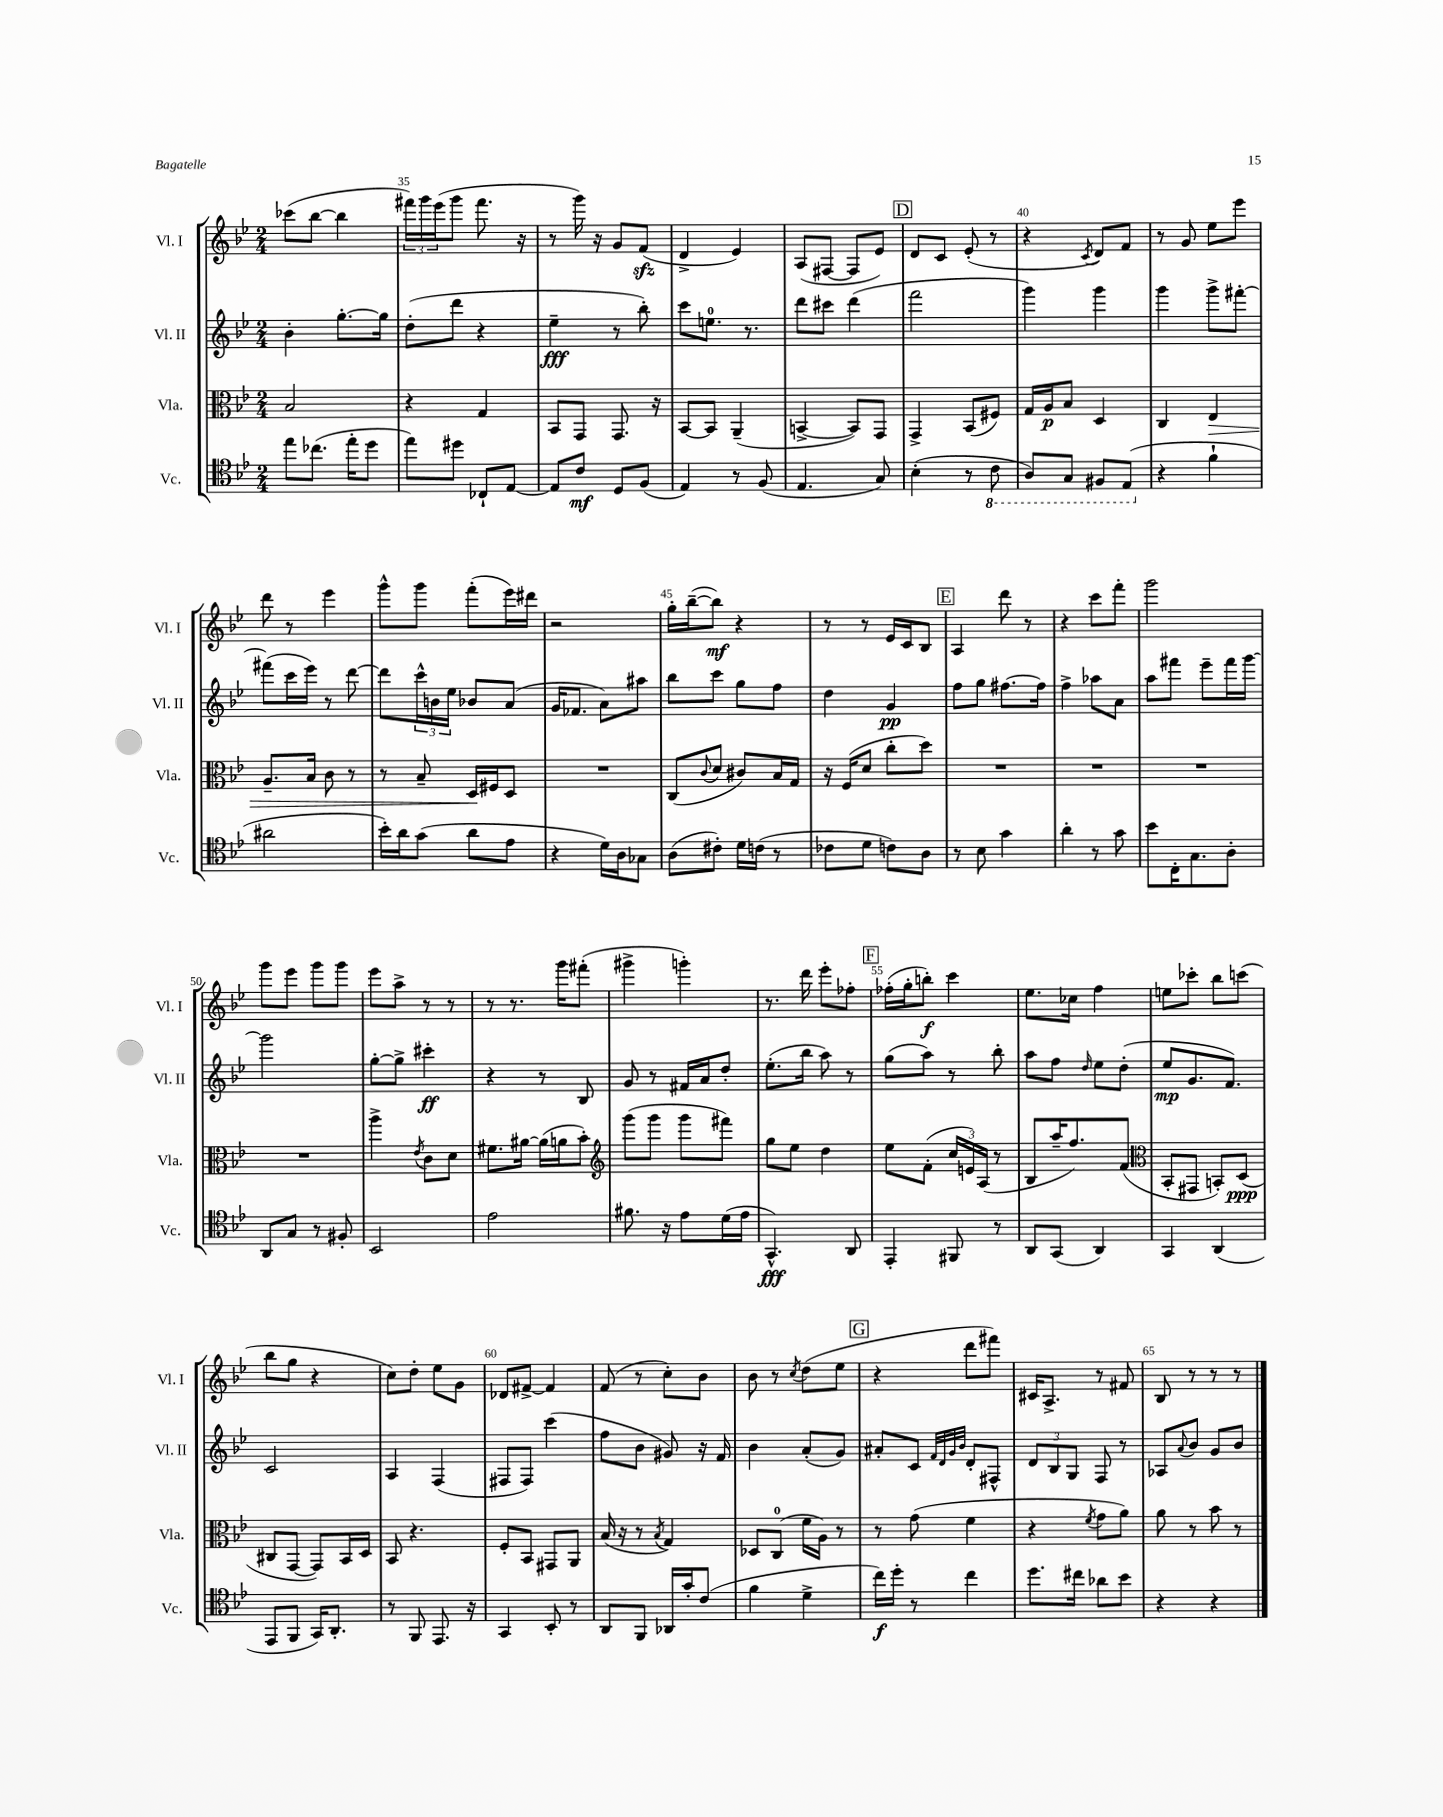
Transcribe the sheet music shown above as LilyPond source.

<<
\new StaffGroup <<
\new Staff = "s0" \with { instrumentName = "Vl. I" shortInstrumentName = "Vl. I" } {
    \clef treble \key bes \major \numericTimeSignature \time 2/4
    ces'''8( bes''8~ bes''4 |
    \tuplet 3/2 { fis'''16) g'''16 ees'''16( } g'''8 fis'''8. r16 |
    r8 g'''16) r16 g'8 f'8\sfz( |
    d'4-> ees'4) |
    a8( fis8~ fis8 ees'8) |
    \mark \markup { \box "D" } d'8 c'8 ees'8-.( r8 |
    r4 \acciaccatura { c'8 } d'8) f'8 |
    r8 g'8 ees''8 ees'''8 |
    d'''8 r8 ees'''4 |
    g'''8-^ g'''8 f'''8-.( ees'''16) dis'''16 |
    r2 |
    g''16-. bes''16~--( bes''8\mf) r4 |
    r8 r8 ees'16 c'16 bes8 |
    \mark \markup { \box "E" } a4 d'''8 r8 |
    r4 c'''8 f'''8-. |
    g'''2 |
    g'''8 ees'''8 g'''8 g'''8 |
    ees'''8 a''8-> r8 r8 |
    r8 r8. g'''16 fis'''8-.( |
    gis'''4-> g'''4-.) |
    r8. d'''16 ees'''8-. fes''8-. |
    \mark \markup { \box "F" } fes''16-.( g''16-. b''8-.\f) c'''4 |
    ees''8. ces''16 f''4 |
    e''8 ces'''8-. bes''8 c'''8( |
    bes''8 g''8 r4 |
    c''8) d''8-. ees''8 g'8 |
    des'8 fis'8~-> fis'4 |
    f'8( r8 c''8-.) bes'8 |
    bes'8 r8 \acciaccatura { c''8 } d''8( ees''8 |
    \mark \markup { \box "G" } r4 d'''8 fis'''8) |
    cis'16 a8.-> r8 fis'8 |
    bes8 r8 r8 r8 \bar "|." |
}
\new Staff = "s1" \with { instrumentName = "Vl. II" shortInstrumentName = "Vl. II" } {
    \clef treble \key bes \major \numericTimeSignature \time 2/4
    bes'4-. g''8.~-. g''16 |
    d''8-.( d'''8 r4 |
    ees''4--\fff r8 bes''8-.) |
    c'''8 e''8.-0 r8. |
    d'''8 cis'''8 d'''4( |
    \mark \markup { \box "D" } f'''2 |
    g'''4) g'''4 |
    g'''4 g'''8-> fis'''8~-. |
    fis'''8( c'''16 ees'''16) r8 d'''8~ |
    d'''8 \tuplet 3/2 { c'''16-^ b'16 ees''16 } bes'8 a'8( |
    g'16 fes'8. a'8) ais''8 |
    bes''8 c'''8 g''8 f''8 |
    d''4 g'4\pp |
    \mark \markup { \box "E" } f''8 g''8 fis''8.~ fis''16 |
    f''4-> aes''8 a'8 |
    a''8 fis'''8 ees'''8-- fis'''16 g'''16~ |
    g'''2 |
    g''8~-. g''8-> cis'''4-.\ff |
    r4 r8 bes8 |
    g'8 r8 fis'16 a'16 d''8-. |
    ees''8.-.( bes''16 a''8) r8 |
    \mark \markup { \box "F" } g''8( a''8) r8 bes''8-. |
    a''8 f''8 \grace { d''16 } ees''8 d''8-.( |
    ees''8\mp g'8. f'8.) |
    c'2 |
    a4 f4( |
    fis8 fis8) c'''4( |
    f''8 bes'8 gis'8) r16 f'16 |
    bes'4 a'8-.( g'8) |
    \mark \markup { \box "G" } ais'8-. c'8 \grace { f'32 d'32 g'32 bes'32 } d'8-. fis8-^ |
    \tuplet 3/2 { d'8 bes8 g8 } f8 r8 |
    aes8 \appoggiatura { a'8 } bes'8 g'8 bes'8 \bar "|." |
}
\new Staff = "s2" \with { instrumentName = "Vla." shortInstrumentName = "Vla." } {
    \clef alto \key bes \major \numericTimeSignature \time 2/4
    bes2 |
    r4 g4 |
    bes,8 g,8 g,8. r16 |
    bes,8~ bes,8 a,4--( |
    b,4~-> b,8) g,8 |
    \mark \markup { \box "D" } g,4-> bes,8( fis8) |
    g16 a16\p bes8 d4 |
    c4 ees4\> |
    a8.-- bes16 c'8 r8 |
    r8 bes8-- d16\! fis16 d8 |
    R2 |
    c8( \appoggiatura { c'8 } d'8 cis'8) bes16 g16 |
    r16 f16( d'8 c''8-. d''8) |
    \mark \markup { \box "E" } R2 |
    R2 |
    R2 |
    R2 |
    a''4-> \acciaccatura { ees'8 } c'8 d'8 |
    fis'8. ais'16~ ais'16( a'16 bes'8-.) |
    \clef treble g'''8( g'''8 g'''8 fis'''8) |
    g''8 ees''8 d''4 |
    \mark \markup { \box "F" } ees''8 f'8-.( \tuplet 3/2 { c''16 e'16) a16( } r8 |
    bes8 a''16-- f''8.) f'8( |
    \clef alto bes,8-. gis,8 b,8-.) d8\ppp( |
    cis8 g,8~ g,8) bes,16 d16 |
    bes,8 r4. |
    f8-. bes,8 gis,8 a,8 |
    bes16( r16 r8 \acciaccatura { bes8 } g4) |
    des8 c8-0( f'16 a16) r8 |
    \mark \markup { \box "G" } r8 g'8( f'4 |
    r4 \acciaccatura { f'8 } g'8 a'8) |
    a'8 r8 bes'8 r8 \bar "|." |
}
\new Staff = "s3" \with { instrumentName = "Vc." shortInstrumentName = "Vc." } {
    \clef tenor \key bes \major \numericTimeSignature \time 2/4
    ees''8 ces''8.( ees''16-. d''8 |
    ees''8) dis''8 ces8-! ees8~ |
    ees8 c'8\mf d8 f8( |
    ees4) r8 f8( |
    ees4. g8) |
    \mark \markup { \box "D" } bes4-.( r8 \ottava #-1 c8 |
    a,8) g,8 fis,8 ees,8( \ottava #0 |
    r4 f'4-! |
    ais'2 |
    bes'16-.) a'16 g'8( a'8 ees'8 |
    r4 d'16) a16 ges8 |
    a8( cis'8-.) d'16 c'16( r8 |
    ces'8 d'8 c'8) a8 |
    \mark \markup { \box "E" } r8 bes8 g'4 |
    a'4-. r8 g'8 |
    bes'8 c16-. g8. a8-. |
    a,8 g8 r8 fis8-. |
    bes,2 |
    ees'2 |
    fis'8. r16 ees'8 d'16( ees'16 |
    g,4.-^\fff) a,8 |
    \mark \markup { \box "F" } ees,4-. fis,8 r8 |
    a,8 g,8( a,4) |
    g,4 a,4( |
    ees,8 f,8 g,16) a,8.-. |
    r8 f,8 ees,8. r16 |
    g,4 bes,8-. r8 |
    a,8 f,8 aes,16 g'16-. c'8( |
    f'4 d'4-> |
    \mark \markup { \box "G" } c''16\f) d''16-. r8 c''4 |
    d''8. cis''16 aes'8 bes'8 |
    r4 r4 \bar "|." |
}
>>
>>
\layout { \context { \Score currentBarNumber = #34 \override BarNumber.break-visibility = ##(#f #t #t) barNumberVisibility = #(every-nth-bar-number-visible 5) } }
